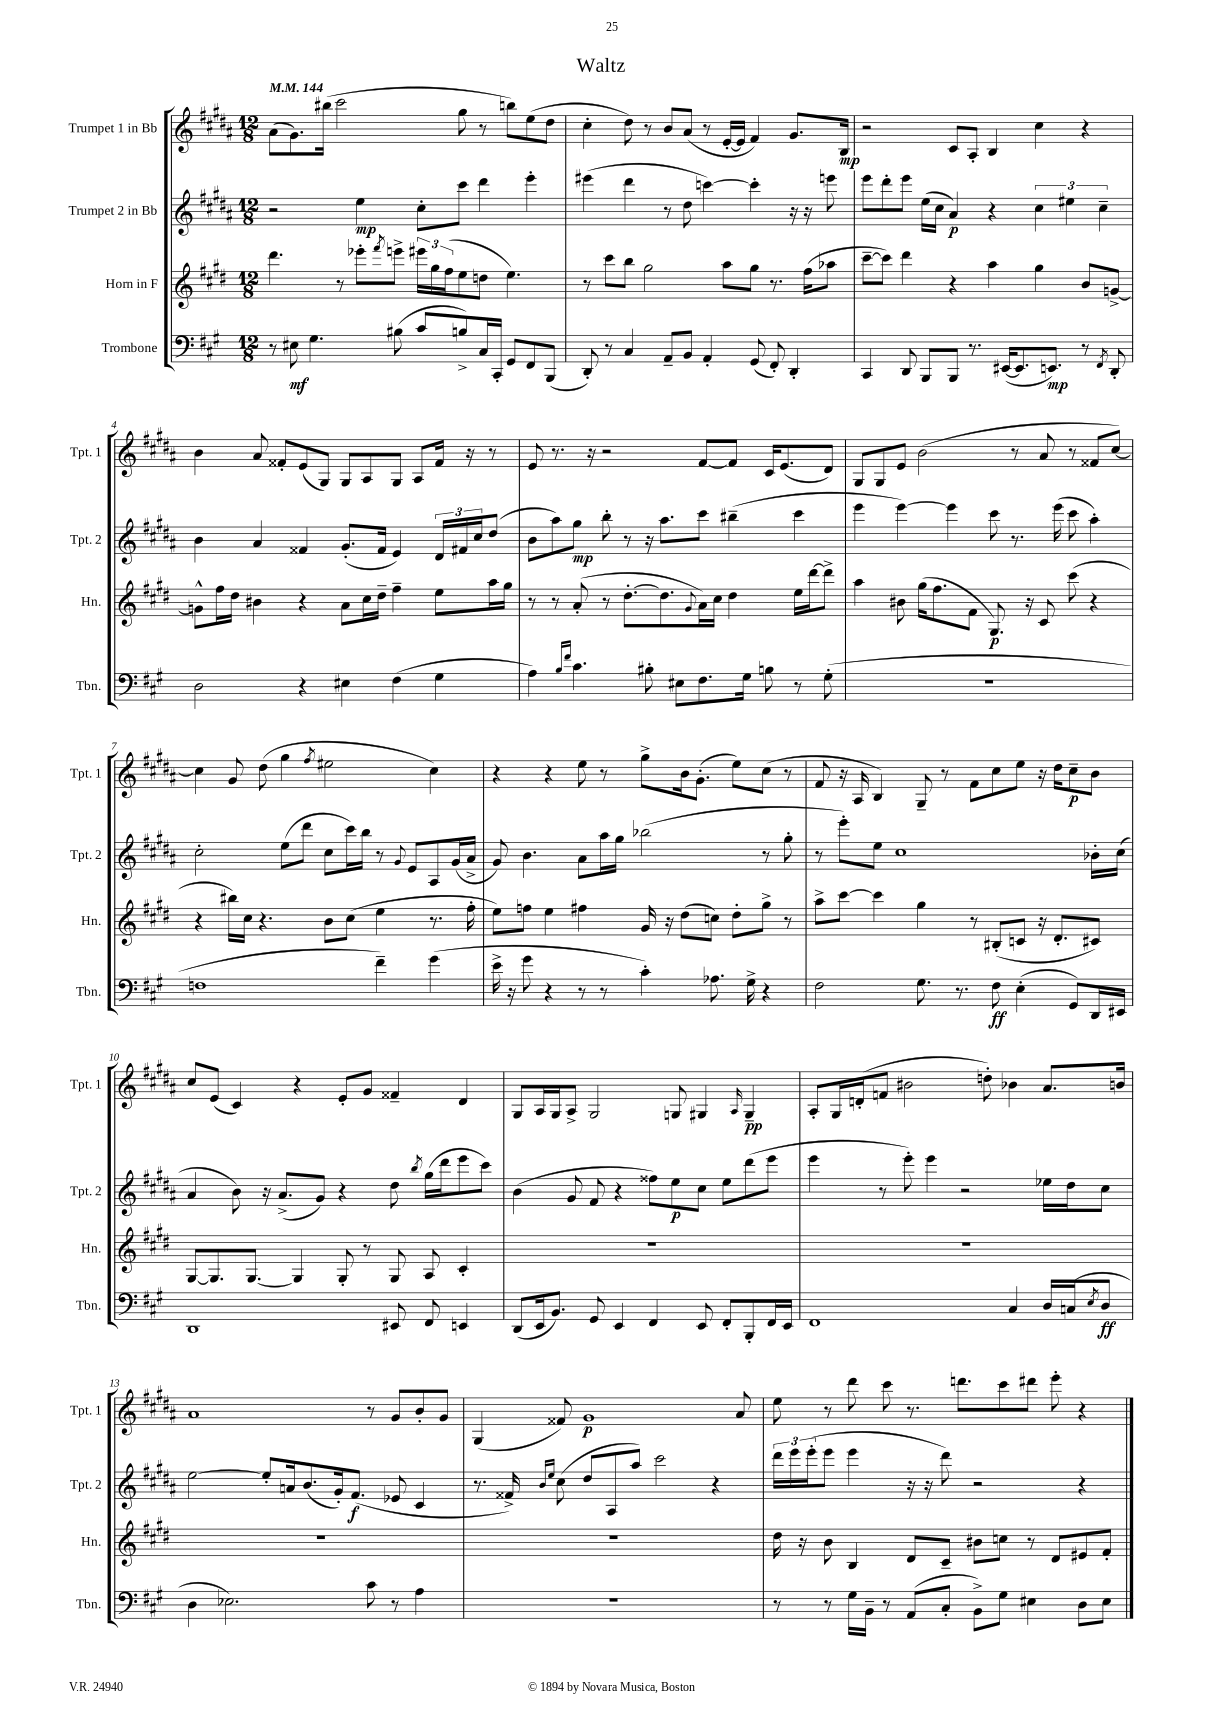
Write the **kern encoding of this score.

**kern	**kern	**kern	**kern
*staff4	*staff3	*staff2	*staff1
*clefF4	*clefG2	*clefG2	*clefG2
*k[f#c#g#]	*k[f#c#g#d#]	*k[f#c#g#d#a#]	*k[f#c#g#d#a#]
*M12/8	*M12/8	*M12/8	*M12/8
*MM144	*MM144	*MM144	*MM144
8r	4.ddd#	2r	(8a#
8E#	.	.	8.g#)
4.G#	.	.	.
.	.	.	(16bb#
.	8r	.	2ccc#
.	8eee-'	4ee	.
.	8qfff#	.	.
(8B#	8eee^	.	.
8c#	24eee#	8cc#'	.
.	24gg#	.	.
.	(24ff#	.	.
8B^)	8ee	8ccc#	8gg#
16C#	8dd	4ddd#	8r
16CC#'	.	.	.
8GG#	4.ee)	.	8bb)
8FF#	.	4eee'	(8ee
(8BBB	.	.	8dd#
=	=	=	=
8DD')	8r	(4eee#	4cc#'
8r	8ccc#	.	.
4C#	8bb	4ddd#	8dd#)
.	2gg#	.	8r
8AA~	.	8r	8b
8BB	.	8dd#	(8a#
4AA'	.	[4ccc)	8r
.	8aa	.	[16e'
.	.	.	16e]
(8GG#	8gg#	4ccc']	4f#)
8FF#')	8.r	.	.
4DD'	.	16r	8.g#
.	(16ff#	16r	.
.	8aa-	8eee	.
.	.	.	16B
=	=	=	=
4CC#	[8ccc#~	8eee	2r
.	8ccc#])	8ddd#'	.
8DD	4ddd#	8eee	.
8BBB	.	(16ee	.
.	.	16cc#	.
8BBB	4r	4a#)	8c#
8.r	.	.	8A#'
.	4aa	4r	4B
([16EE#	.	.	.
8.EE#]	.	.	.
.	4gg#	6cc#	4cc#
8.EE)	.	.	.
.	.	6ee#	.
8r	8b	.	4r
.	.	6cc#~	.
8qFF#	.	.	.
8DD'	[8g^	.	.
=	=	=	=
2D	8g^^]	4b	4b
.	16ff#	.	.
.	16dd#	.	.
.	4b#	4a#	8a#
.	.	.	8f##'
4r	4r	4f##	(8e
.	.	.	8G#)
4E#	8a	(8.g#'	8G#
.	16cc#	.	8A#
.	16dd#~	16f##	.
(4F#	4ff#~	4e)	8G#
.	.	.	8A#
4G#	8ee	24d#	16f##
.	.	24f#	.
.	.	.	16r
.	.	24cc#	.
.	16aa	(8dd#	8r
.	16gg#	.	.
=	=	=	=
4A)	8r	8b	8e
.	8r	8aa#)	8.r
16qqB	.	.	.
16qqf#	.	.	.
4.c#	(8a'	8gg#	.
.	.	.	16r
.	8r	8bb'	2r
.	[8.dd#'	8r	.
8B#'	.	16r	.
.	8.dd#]	8.aa#	.
8E#	.	.	.
.	8qqg#	.	.
8.F#	16a)	8ccc#	[8f#
.	16cc#	.	.
.	4dd#	(4bb#~	8f#]
16G#	.	.	.
8B	.	.	16c#
.	.	.	(8.e
8r	16ee	4ccc#	.
.	[16ddd#	.	.
(8G#'	8ddd#^]	.	8d#)
=	=	=	=
1.r	4aa	4eee	8G#
.	.	.	8G#
.	8b#	[4eee)	8e
.	(16gg#	.	(2b
.	8.ff#	.	.
.	.	4eee]	.
.	8f#	.	.
.	8.G#)	8ccc#	.
.	.	8.r	8r
.	16r	.	.
.	8c#	.	8a#
.	.	(16eee	.
.	(8ccc#	8ccc#	8r
.	4r	4aa#')	8f##
.	.	.	[8cc#)
=	=	=	=
1F	4r	2cc#'	4cc#]
.	16bb#)	.	8g#
.	16cc#	.	.
.	4.r	.	(8dd#
.	.	(8ee	4gg#
.	.	8ddd#	.
.	.	.	8qff#
.	8b	8cc#	2ee#
.	(8cc#	16ccc#)	.
.	.	16bb	.
4f#~)	4ee	8r	.
.	.	8qqg#	.
.	.	8e	.
(4g#	8.r	8A#	4cc#)
.	.	(16g#	.
.	16ff#'	16a#^	.
=	=	=	=
16e^	8ee)	8g#)	4r
16r	.	.	.
8g#	8ff	4.b	.
4r	4ee	.	4r
8r	4ff#	8a#	8ee
8r	.	16aa#	8r
.	.	16gg#	.
4c#')	16g#	(2bb-	8gg#^
.	16r	.	.
.	(8dd#	.	16b
.	.	.	(8.g#'
8.A-	8cc)	.	.
.	8dd#'	.	8ee)
16G#^	.	.	.
4r	8gg#^	8r	(8cc#
.	8r	8gg#'	8r
=	=	=	=
2F#	8aa^	8r	8f#
.	[8ccc#	8eee')	16r
.	.	.	16A#
.	4ccc#]	8ee	4B)
.	.	1cc#	.
8.G#	4gg#	.	8G#~
.	.	.	8r
8.r	.	.	.
.	8r	.	8f#
8F#	(8B#'	.	8cc#
(4E'	8c	.	8ee
.	16r	.	16r
.	8.d#'	.	16dd#
8GG#)	.	.	8cc#~
16DD	8c#)	16b-'	8b
16EE#	.	(16cc#	.
=	=	=	=
1DD	[8G#	4a#	8cc#
.	8.G#]	.	(8e
.	.	8b)	4c#)
.	[8.G#	.	.
.	.	16r	.
.	.	(8.a#^	.
.	4G#]	.	4r
.	.	8g#)	.
.	8G#'	4r	8e'
.	8r	.	8g#
8EE#	8G#	8dd#	4f##~
.	.	8qbb	.
8FF#	8A	(16gg#	.
.	.	16ddd#	.
4EE	4c#'	8eee	4d#
.	.	8ccc#)	.
=	=	=	=
(8DD	1.r	(4b	8G#
16EE	.	.	16A#
8.BB)	.	.	16G#
.	.	8g#	8A#^
8GG#	.	8f#	2G#
4EE	.	4r	.
4FF#	.	8ff##)	.
.	.	8ee	8G
8EE	.	8cc#	4G#
8FF#'	.	8ee	.
.	.	.	16qqA#
8BBB'	.	(8ddd#	4G#~
16FF#	.	8eee	.
16EE	.	.	.
=	=	=	=
1FF#	1.r	4eee	8A#'
.	.	.	16G#
.	.	.	(16d'
.	.	8r	8f
.	.	8eee')	2b#
.	.	4eee	.
.	.	2r	.
.	.	.	8dd')
4C#	.	.	4b-
16D	.	16ee-	8.a#
(16C	.	16dd#	.
8qE	.	.	.
8D	.	8cc#	.
.	.	.	16b
=	=	=	=
4D	1.r	[2ee	1a#
2.E-)	.	.	.
.	.	8ee']	.
.	.	16a	.
.	.	(8.b	.
.	.	16g#')	.
.	.	(8.f#	.
8c#	.	.	8r
8r	.	8e-	8g#
4A	.	4c#	8b'
.	.	.	8g#
=	=	=	=
1.r	1.r	8.r	(4G#
.	.	16f##^)	.
.	.	16qqb	.
.	.	16qqee	.
.	.	(8cc#	8f##)
.	.	8dd#	1g#
.	.	8A#	.
.	.	8aa#)	.
.	.	2ccc#	.
.	.	4r	.
.	.	.	8a#
=	=	=	=
8r	16dd#	24ddd#	8ee
.	.	24eee	.
.	16r	.	.
.	.	(24eee'	.
8r	8b	8eee	8r
16G#	4B	4eee	8ddd#
16BB~	.	.	.
8r	.	.	8ccc#
(8AA	8d#	16r	8.r
.	.	16r	.
8C#'	8c#~	8ddd#)	.
.	.	.	8.ddd
8BB^)	8b#	2r	.
8G#	8cc	.	8ccc#
4E#	8r	.	8ddd#
.	8d#	.	8eee'
8D	8e#	4r	4r
8E#	8f#'	.	.
==	==	==	==
*-	*-	*-	*-
